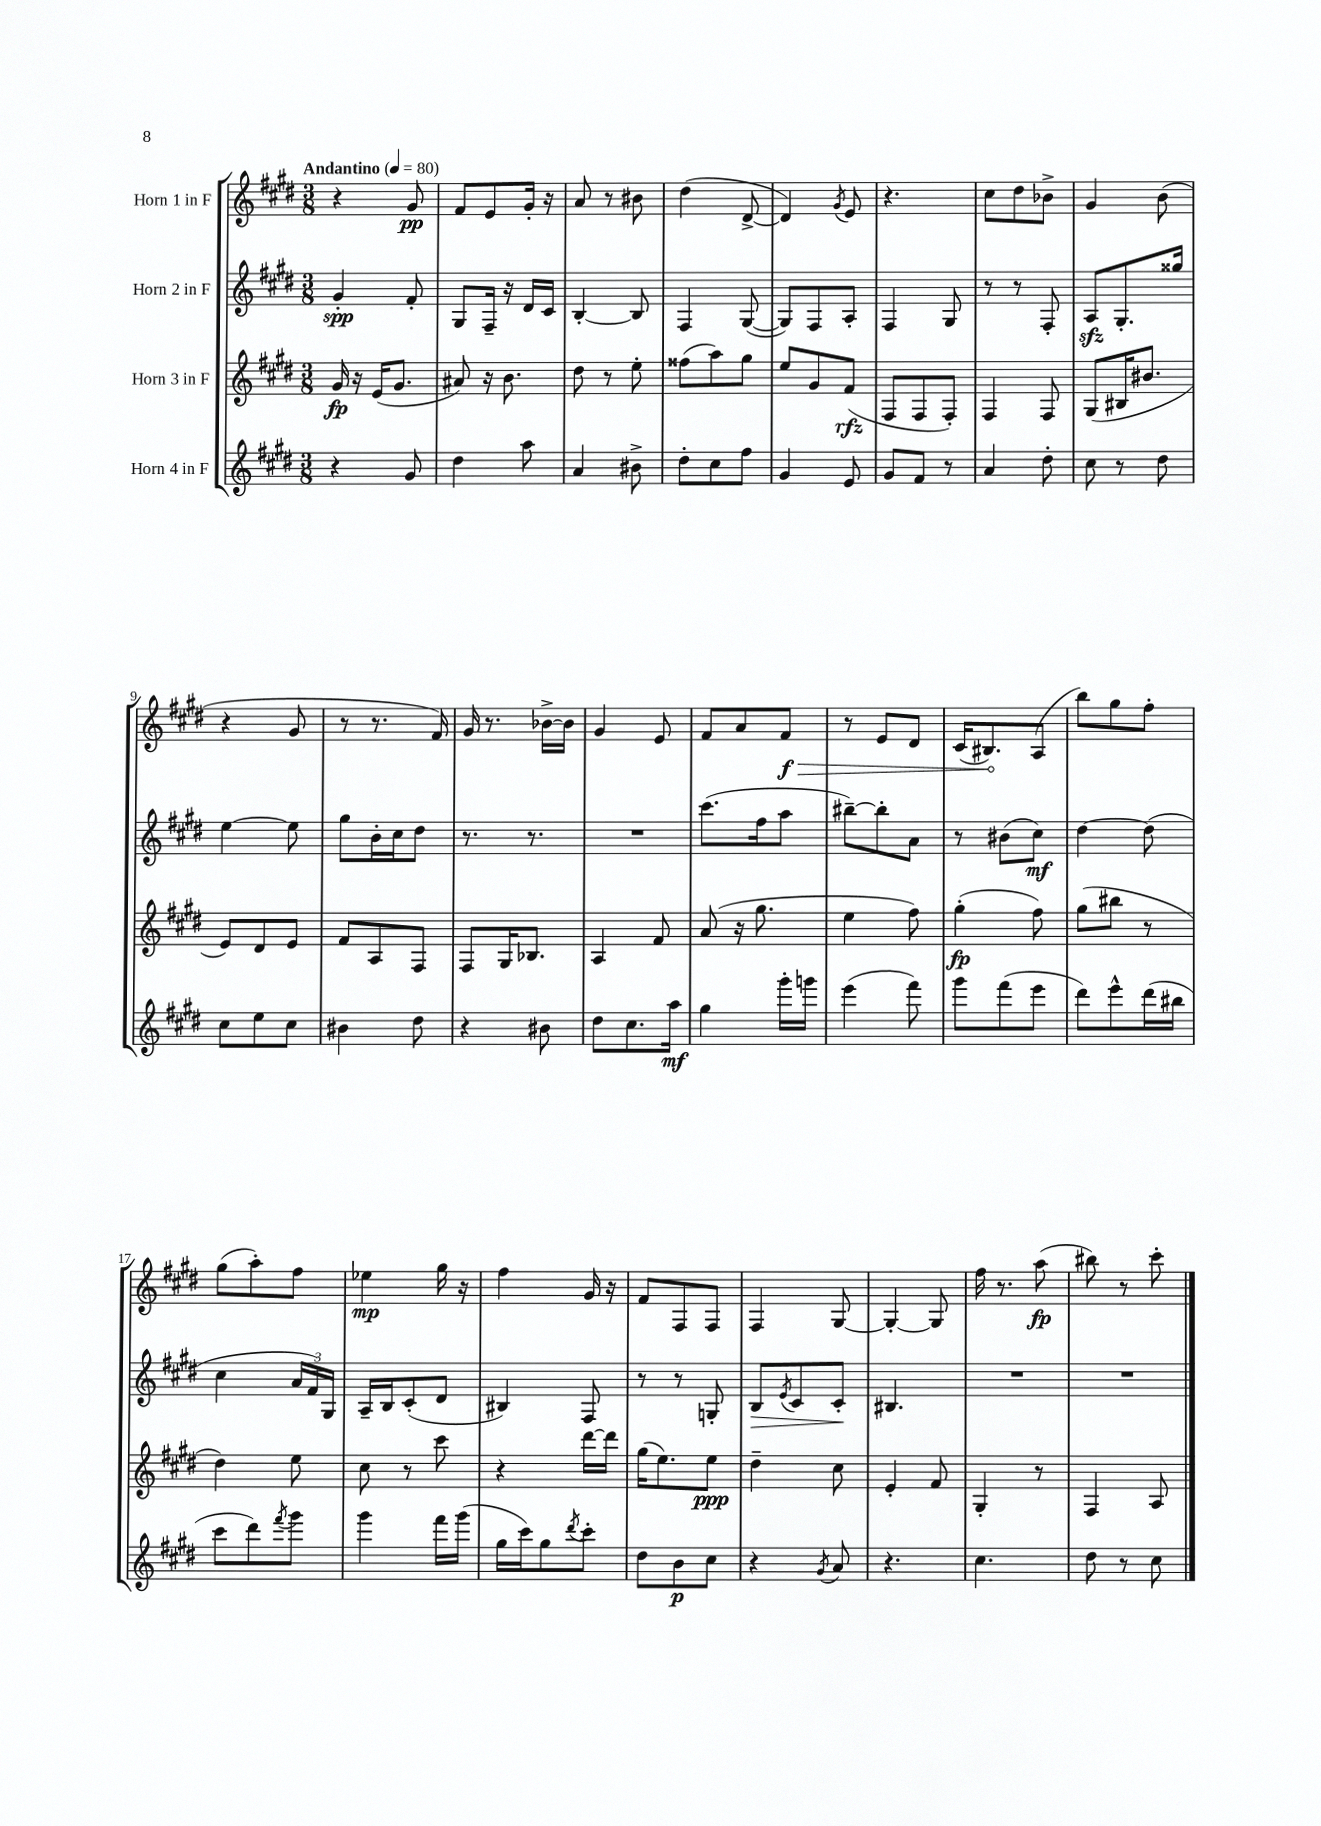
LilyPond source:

<<
\new StaffGroup <<
\new Staff = "s0" \with { instrumentName = "Horn 1 in F" } {
    \clef treble \key e \major \numericTimeSignature \time 3/8 \tempo "Andantino" 4 = 80
    r4 gis'8\pp |
    fis'8 e'8 gis'16-. r16 |
    a'8 r8 bis'8 |
    dis''4( dis'8~-> |
    dis'4) \acciaccatura { gis'8 } e'8 |
    r4. |
    cis''8 dis''8 bes'8-> |
    gis'4 b'8( |
    r4 gis'8 |
    r8 r8. fis'16) |
    gis'16 r8. bes'16~-> bes'16 |
    gis'4 e'8 |
    fis'8 a'8 \once \override Hairpin.circled-tip = ##t fis'8\f\> |
    r8 e'8 dis'8 |
    cis'16( bis8.\!) a8( |
    b''8) gis''8 fis''8-. |
    gis''8( a''8-.) fis''8 |
    ees''4\mp gis''16 r16 |
    fis''4 gis'16 r16 |
    fis'8 fis8 fis8 |
    fis4 gis8~ |
    gis4~-. gis8 |
    fis''16 r8. a''8\fp( |
    bis''8) r8 cis'''8-. \bar "|." |
}
\new Staff = "s1" \with { instrumentName = "Horn 2 in F" } {
    \clef treble \key e \major \numericTimeSignature \time 3/8
    gis'4-.\spp fis'8-. |
    gis8 fis16-- r16 dis'16 cis'16 |
    b4~-. b8 |
    fis4 gis8~( |
    gis8) fis8 a8-. |
    fis4 gis8 |
    r8 r8 fis8-. |
    a8\sfz gis8.-. gisis''16 |
    e''4~ e''8 |
    gis''8 b'16-. cis''16 dis''8 |
    r8. r8. |
    R4. |
    cis'''8.( fis''16 a''8 |
    bis''8~--) bis''8-. a'8 |
    r8 bis'8( cis''8\mf) |
    dis''4~ dis''8( |
    cis''4 \tuplet 3/2 { a'16 fis'16) gis16 } |
    a16-- b16 cis'8-.( dis'8 |
    bis4) fis8 |
    r8 r8 g8-. |
    b8\> \acciaccatura { e'8 } cis'8 cis'8-.\! |
    bis4. |
    R4. |
    R4. \bar "|." |
}
\new Staff = "s2" \with { instrumentName = "Horn 3 in F" } {
    \clef treble \key e \major \numericTimeSignature \time 3/8
    gis'16\fp r16 e'16( gis'8. |
    ais'8) r16 b'8. |
    dis''8 r8 e''8-. |
    fisis''8( a''8) gis''8 |
    e''8 gis'8 fis'8\rfz( |
    fis8 fis8 fis8-.) |
    fis4 fis8 |
    gis8( bis16 bis'8. |
    e'8) dis'8 e'8 |
    fis'8 a8 fis8 |
    fis8 gis16 bes8. |
    a4 fis'8 |
    a'8( r16 gis''8. |
    e''4 fis''8) |
    gis''4-.\fp( fis''8) |
    gis''8( bis''8 r8 |
    dis''4) e''8 |
    cis''8 r8 cis'''8 |
    r4 dis'''16~ dis'''16 |
    gis''16( e''8.) e''8\ppp |
    dis''4-- cis''8 |
    e'4-. fis'8 |
    gis4-. r8 |
    fis4 a8 \bar "|." |
}
\new Staff = "s3" \with { instrumentName = "Horn 4 in F" } {
    \clef treble \key e \major \numericTimeSignature \time 3/8
    r4 gis'8 |
    dis''4 a''8 |
    a'4 bis'8-> |
    dis''8-. cis''8 fis''8 |
    gis'4 e'8 |
    gis'8 fis'8 r8 |
    a'4 dis''8-. |
    cis''8 r8 dis''8 |
    cis''8 e''8 cis''8 |
    bis'4 dis''8 |
    r4 bis'8 |
    dis''8 cis''8. a''16\mf |
    gis''4 gis'''16-. g'''16 |
    e'''4( fis'''8) |
    gis'''8 fis'''8( e'''8 |
    dis'''8) e'''8-^ dis'''16( bis''16 |
    cis'''8 dis'''8) \acciaccatura { fis'''8 } gis'''8 |
    gis'''4 fis'''16 gis'''16( |
    gis''16 cis'''16) gis''8 \acciaccatura { dis'''8 } cis'''8-. |
    dis''8 b'8\p cis''8 |
    r4 \acciaccatura { gis'8 } a'8 |
    r4. |
    cis''4. |
    dis''8 r8 cis''8 \bar "|." |
}
>>
>>
